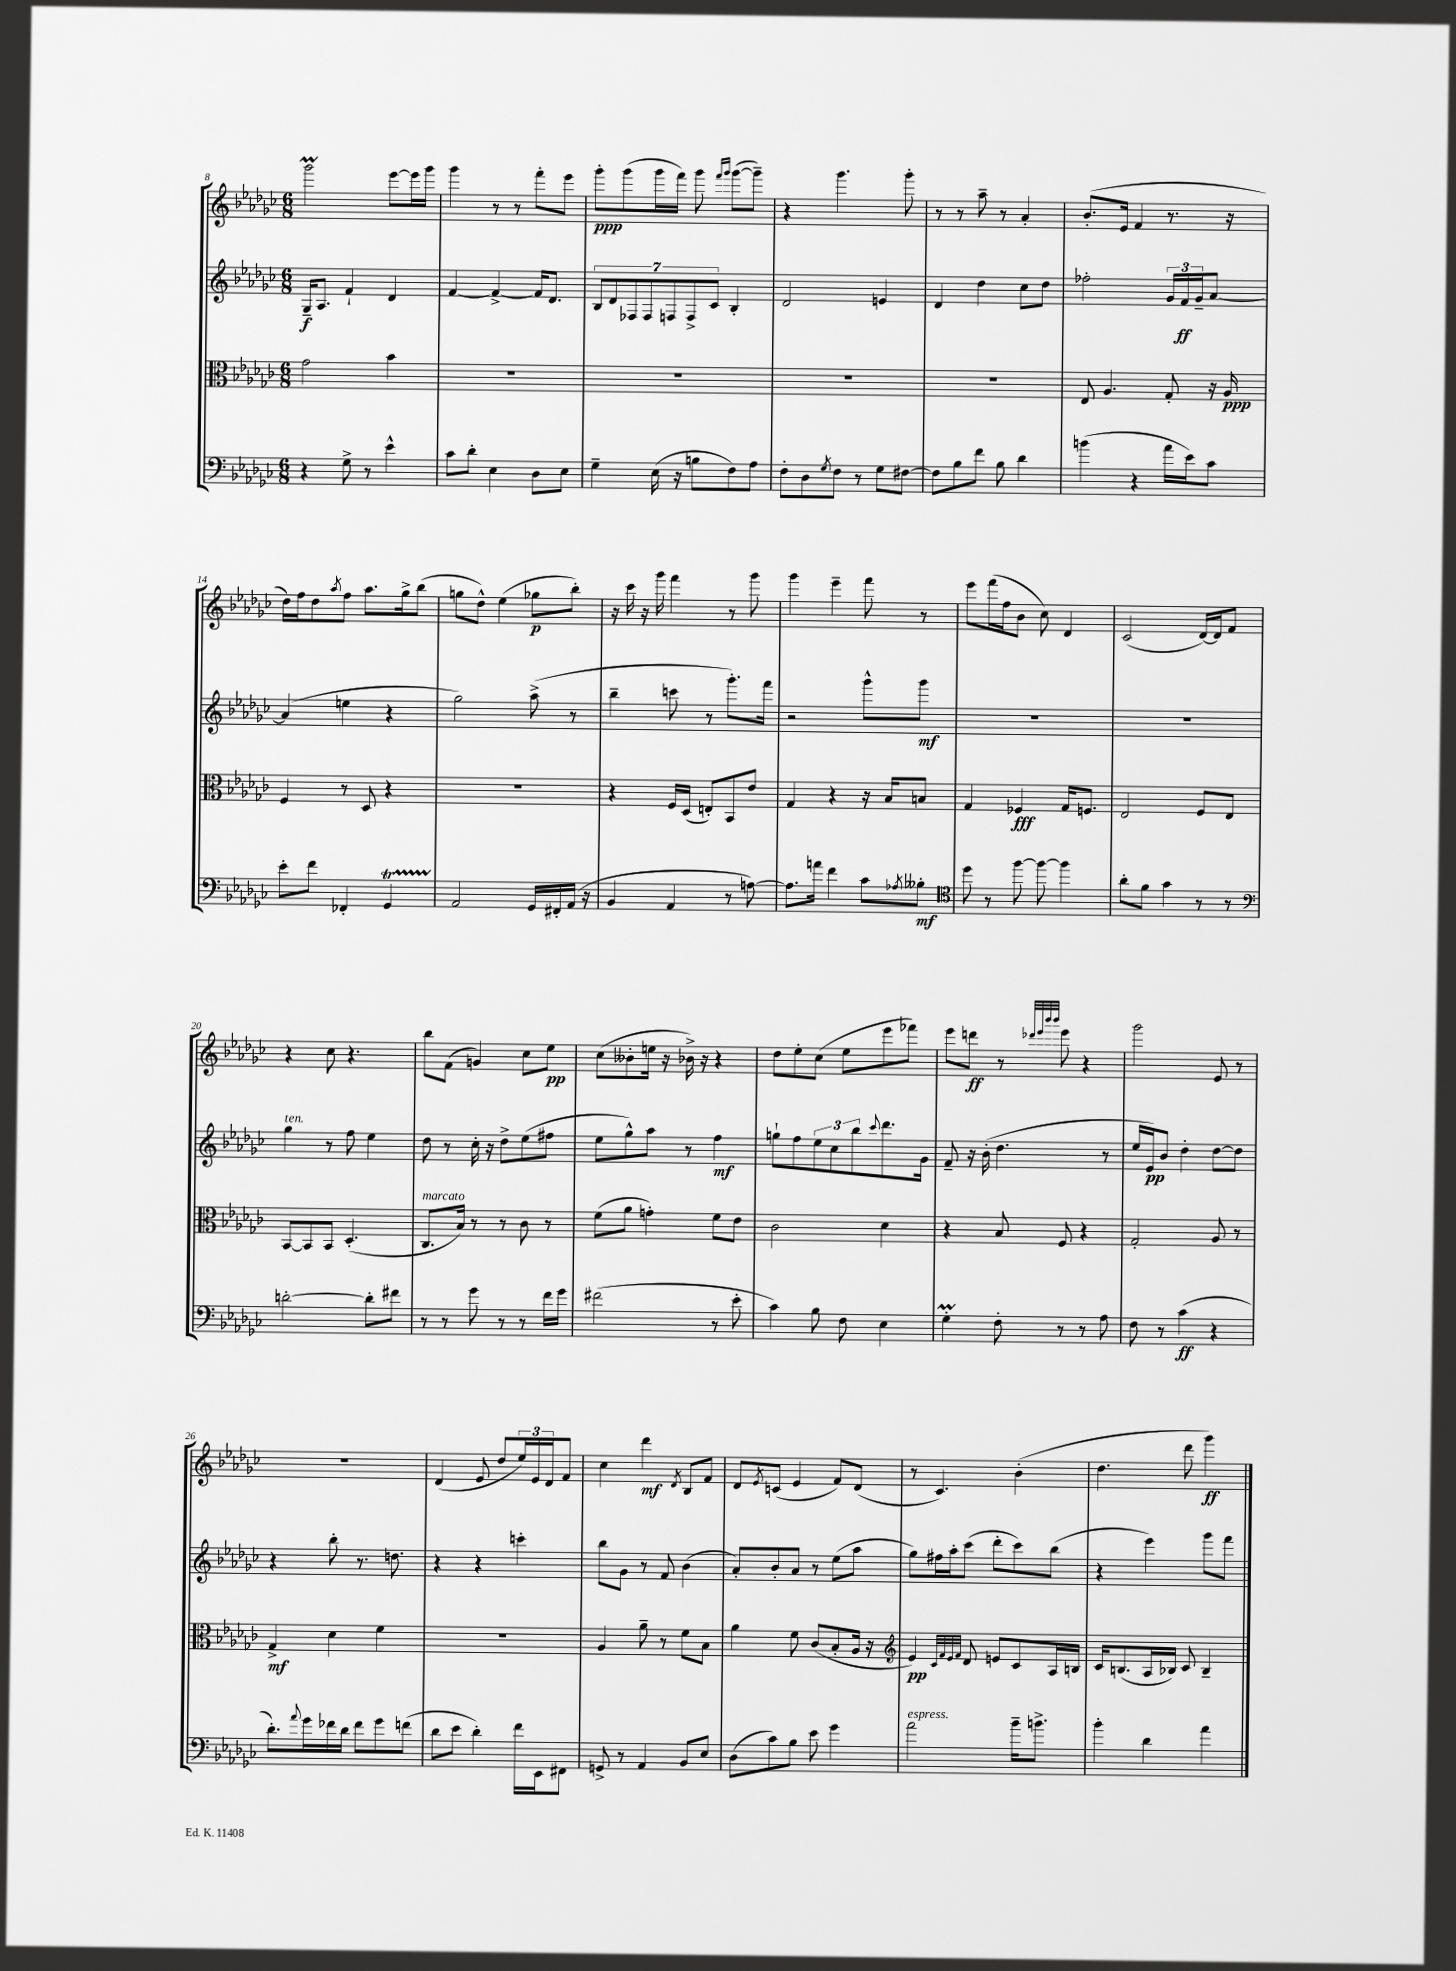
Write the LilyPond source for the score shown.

<<
\new StaffGroup <<
\new Staff = "s0" {
    \clef treble \key ges \major \numericTimeSignature \time 6/8
    ges'''2\prall ees'''8~ ees'''16 ges'''16 |
    ges'''4 r8 r8 f'''8-. ees'''8 |
    ges'''8-.\ppp ges'''8( ges'''16 f'''16) ges'''8 \grace { f'''16 ges'''16 } ges'''8~( ges'''8--) |
    r4 ges'''4. ges'''8-. |
    r8 r8 aes''8-- r8 aes'4-. |
    bes'8.-.( ees'16 f'4 r8. r16 |
    des''16) f''16 des''8 \acciaccatura { aes''8 } f''8 aes''8. ges''16-> bes''8( |
    g''8 des''8-^) ees''4( ges''8\p bes''8-.) |
    r16 ces'''16 r16 ges'''16 f'''4 r8 ges'''8 |
    ges'''4 ees'''4-- f'''8 r8 |
    ees'''8 f'''16( f''16 bes'8 ces''8) des'4 |
    ces'2( des'16~) des'16 f'8 |
    r4 ces''8 r4. |
    bes''8 f'8( g'4) ces''8 ees''8\pp |
    ces''8( beses'8-. e''16 r16 bes'16->) r16 r4 |
    des''8 ees''8-. ces''8( ees''8 ees'''8 fes'''8) |
    ees'''8 d'''8\ff r8 \grace { des'''32 ees'''32 bes'''32 bes'''32 } ees'''8 r4 |
    ges'''2 ees'8 r8 |
    R2. |
    des'4( ees'8 des''8 \tuplet 3/2 { ees''16) ees'16 des'16 } f'8 |
    ces''4 des'''4\mf \acciaccatura { des'8 } bes8 f'8 |
    des'8 \acciaccatura { ees'8 } c'8( ees'4 f'8) des'8( |
    r8 ces'4.) bes'4-.( |
    des''4. des'''8 ges'''4\ff) \bar "|." |
}
\new Staff = "s1" {
    \clef treble \key ges \major \numericTimeSignature \time 6/8
    ges16--\f aes8. f'4-! des'4 |
    f'4~ f'4~-> f'16 des'8. |
    \tuplet 7/4 { bes8 des'8 fes8 fes8 f8 f8-> ces'8 } bes4-. |
    des'2 e'4 |
    des'4 des''4 ces''8 des''8 |
    fes''2-. \tuplet 3/2 { ges'16 f'16\ff ges'16-- } aes'8~ |
    aes'4( e''4 r4 |
    ges''2) aes''8->( r8 |
    bes''4-- c'''8 r8 ges'''8.-.) f'''16 |
    r2 ges'''8-^ ges'''8\mf |
    R2. |
    R2. |
    ges''4^\markup { \italic "ten." } r8 f''8 ees''4 |
    des''8 r8 ces''16-. r16 des''8-> ees''8( fis''8 |
    ees''8 ges''8-^) aes''8 r8 f''4\mf |
    g''8-! f''8 \tuplet 3/2 { ees''8 ces''8 bes''8 } \appoggiatura { ces'''8 } des'''8. ges'16 |
    f'8-- r16 bes'16-.( des''4. r8 |
    ees''16 ees'16\pp) bes'8 des''4-. des''8~ des''8 |
    r4 bes''8-. r8. d''8. |
    r4 r4 c'''4-. |
    bes''8 ges'8 r8 f'8 bes'4( |
    aes'8-.) bes'8-. aes'8 r8 ees''8( aes''8 |
    ges''8) fis''16 aes''16-. ces'''8( des'''8-. ces'''8) bes''8( |
    r4 ees'''4) ges'''8 f'''8 \bar "|." |
}
\new Staff = "s2" {
    \clef alto \key ges \major \numericTimeSignature \time 6/8
    ges'2 bes'4 |
    R2. |
    R2. |
    R2. |
    R2. |
    ees8 aes4. ges8-. r16 aes16\ppp |
    f4 r8 des8 r4 |
    R2. |
    r4 f16 des16( e8-.) bes,8 ees'8 |
    ges4 r4 r16 bes16 b8 |
    ges4 fes4\fff ges16 f8. |
    ees2 f8 ees8 |
    bes,8~ bes,8 bes,8 des4.-.( |
    ces8.^\markup { \italic "marcato" } bes16) r8 r8 ces'8 r8 |
    f'8( aes'8 g'4-.) f'8 ees'8 |
    ces'2 des'4 |
    r4 bes8 f8 r4 |
    ges2-. aes8 r8 |
    ges4->\mf des'4 f'4 |
    R2. |
    aes4 aes'8-- r8 f'8 bes8 |
    aes'4 f'8 ces'8( bes8-. aes16 r16 |
    \clef treble ees'4\pp) \grace { ces'32 f'32 ees'32 f'32 } des'8 e'8 ces'8 aes16 b16 |
    ces'16 b8.( aes16 bes16) ces'8 bes4-- \bar "|." |
}
\new Staff = "s3" {
    \clef bass \key ges \major \numericTimeSignature \time 6/8
    r4 ges8-> r8 ees'4-^ |
    ces'8 des'8-. ees4 des8 ees8 |
    ges4-- ees16( r16 b8 f8) aes8 |
    f8-. des8 \acciaccatura { ges8 } f8 r8 ges8 fis8~ |
    fis8 bes8 f'8 bes8 des'4 |
    b'4( r4 aes'16 ees'16) ces'8 |
    ees'8-. f'8 fes,4-. ges,4\startTrillSpan |
    aes,2\stopTrillSpan ges,16 fis,16-. aes,16( r16 |
    bes,4 aes,4 r8 a8~) |
    a8. a'16 f'4 ces'8 \acciaccatura { aes8 } beses8-.\mf |
    \clef tenor des''8 r8 f''8~ f''8~ f''4 |
    aes'8-. f'8 ges'4 r8 r8 |
    \clef bass d'2~-. d'8-. fis'8 |
    r8 r8 ges'8 r8 r8 f'16 ges'16 |
    fis'2( r8 ees'8-. |
    ces'4) bes8 f8 ees4 |
    ges4-.\prall f8-. r8 r8 aes8 |
    f8 r8 ces'4\ff( r4 |
    des'8.-.) \appoggiatura { aes'8 } ges'16 fes'16 des'16 fes'8 ges'8 f'8( |
    des'8 ees'8 des'4-.) f'16 ees,16 fis,8 |
    g,8-> r8 aes,4 bes,8 ees8 |
    des8( ces'8) bes8 ees'8 ges'4 |
    aes'2^\markup { \italic "espress." } bes'16-- b'8.-> |
    bes'4-. des'4 aes'4 \bar "|." |
}
>>
>>
\layout { \context { \Score currentBarNumber = #8 } }
